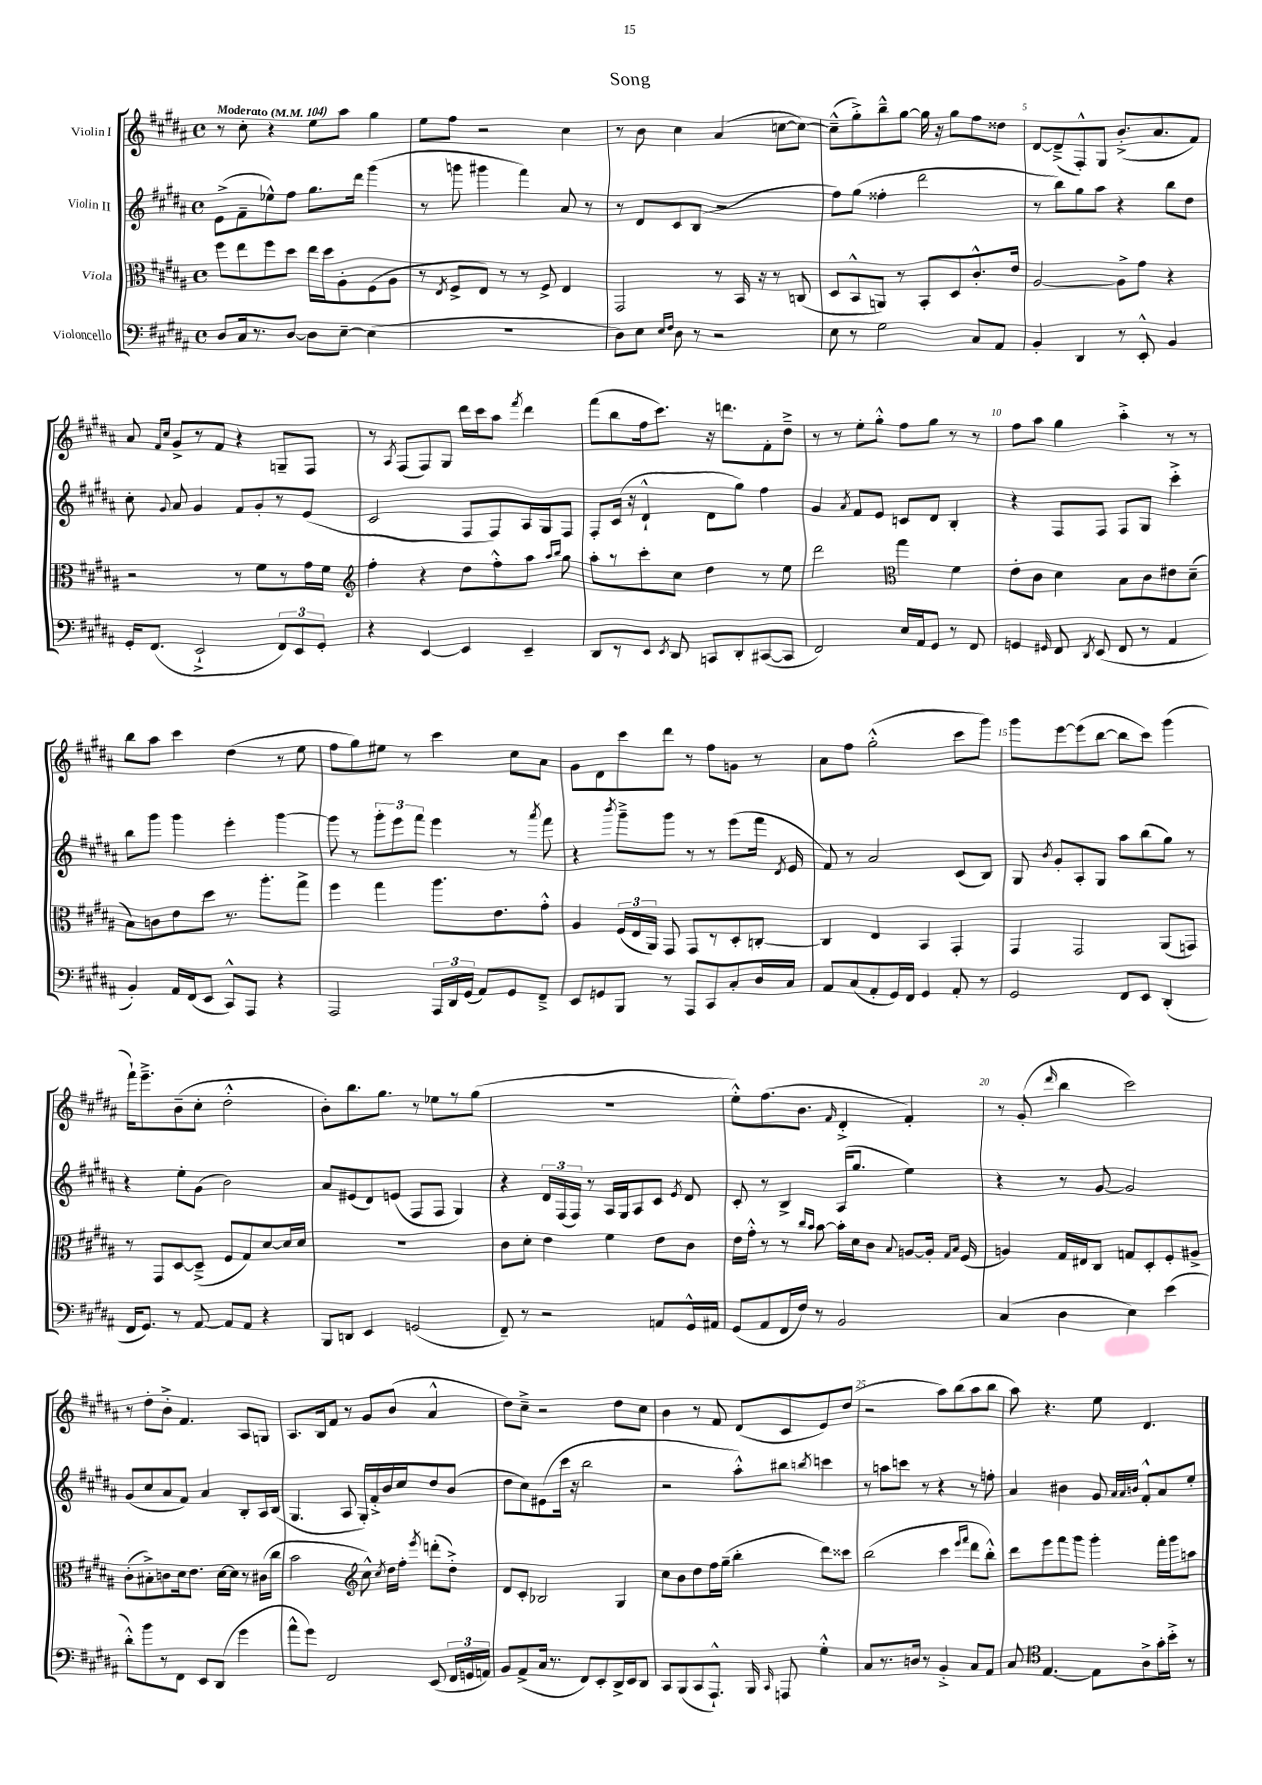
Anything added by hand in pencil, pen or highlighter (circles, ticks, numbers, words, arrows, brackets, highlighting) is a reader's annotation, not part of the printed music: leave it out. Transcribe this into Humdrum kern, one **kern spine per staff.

**kern	**kern	**kern	**kern
*staff4	*staff3	*staff2	*staff1
*clefF4	*clefC3	*clefG2	*clefG2
*k[f#c#g#d#a#]	*k[f#c#g#d#a#]	*k[f#c#g#d#a#]	*k[f#c#g#d#a#]
*M4/4	*M4/4	*M4/4	*M4/4
*met(c)	*met(c)	*met(c)	*met(c)
*MM104	*MM104	*MM104	*MM104
8D#	8ff#	(8e^	8r
16C#	8ee	8f#~	8cc#'
8.r	.	.	.
.	8ff#	8ee-^^)	4r
[8D#	8dd#	8ff#	.
8D#]	16ee	8.gg#	8ee
.	16dd#	.	.
[8E~	8A#'	.	8aa#
.	.	16ddd#	.
(4E]	(8F#	(4ggg#	4gg#
.	8A#	.	.
=	=	=	=
1r	8r	8r	8ee
.	8qE	.	.
.	8F#^	8ggg	8ff#
.	8E)	4ggg#	2r
.	8r	.	.
.	8r	4fff#)	.
.	8F#^	.	.
.	4E	8a#	4cc#
.	.	8r	.
=	=	=	=
8D#)	2GG#	8r	8r
8E	.	8d#	8b
16qqE	.	.	.
16qqF#	.	.	.
8D#	.	8c#	4cc#
8r	.	(8B	.
2r	8r	2r	(4a#
.	16BB	.	.
.	16r	.	.
.	8r	.	[8cc
.	(8C	.	8cc_)
=	=	=	=
8E	8D#	8ff#)	(8cc~^^]
8r	8BB^^	(8gg#	8gg#'^)
2G#	8AA)	4ff##'	8bb~^^
.	8r	.	[8gg#
.	8BB'	2ddd#	16gg#]
.	.	.	16r
.	8D#	.	8gg#
8C#	8.c#'^^	.	8ff#
8AA#	.	.	8dd##
.	16e	.	.
=	=	=	=
4BB'	[2A#	8r	[8d#
.	.	8bb)	(8d#~^]
4DD#	.	8gg#	8F#'^^)
.	.	8aa#	8G#
8r	8A#^]	4r	(8.b'^
8EE'^^	8g#	.	.
.	.	.	8.a#
4BB	4r	8bb	.
.	.	8dd#	8f#)
=	=	=	=
16GG#'	2r	8cc#'	8a#
(8.FF#	.	.	.
.	.	.	16qqf#
.	.	8qqg#	16qqcc#
.	.	8a#	8g#^
2EE`^	.	4g#	8r
.	.	.	8f#
.	8r	8f#	4r
.	8f#	8g#'	.
12FF#)	8r	8r	8G~
12EE	.	.	.
.	16g#	(8e	8F#
12GG#'	.	.	.
.	16f#	.	.
=	=	=	=
*	*clefG2	*	*
4r	4ff#'	2c#	8r
.	.	.	8qA#
.	.	.	(8F#
[4EE	4r	.	8F#)
.	.	.	8G#
4EE]	8dd#	8F#	16ddd#
.	.	.	16ccc#
.	8ff#'^^	8F#)	8aa#
.	.	.	8qfff#
4EE~	8aa#	16A#	4ddd#
.	.	16G#	.
.	16qqaa#	.	.
.	16qqbb	.	.
.	8gg#	8F#	.
=	=	=	=
8DD#	8aa#'	8F#'	(8fff#
8r	8r	(16c#	8bb
.	.	16r	.
8EE	8ccc#'	4d#`^^	16ff#
.	.	.	8.ccc#)
8qEE	.	.	.
8DD#	8cc#	.	.
8CC	4dd#	8d#	16r
.	.	.	8.ddd
8DD#'	.	8gg#)	.
([8CC#	8r	4ff#	8f#'
8CC#]	8ee	.	8dd#~^
=	=	=	=
2FF#)	2ddd#	4g#	8r
.	.	.	8r
.	.	8qa#	.
.	.	8f#	8ee'
.	.	8e	8gg#'^^
*	*clefC3	*	*
16E	4gg#	8c	8ff#
16AA#	.	.	.
8GG#	.	8d#	8gg#
8r	4f#	4B'	8r
8FF#	.	.	8r
=	=	=	=
4GG	8e'	4r	8ff#
.	8c#	.	8aa#
16qqGG#	.	.	.
8FF#	4d#	8F#	4gg#
8qDD#	.	.	.
(8EE	.	8F#	.
8FF#	8B	8F#	4aa#'^
8r	8c#	8G#	.
4AA#	8e#	4ccc#'^	8r
.	(8d#~	.	8r
=	=	=	=
4BB')	8B)	8bb	8bb
.	8c	8ggg#	8aa#
16AA#	8e	4ggg#	4ccc#
(16FF#	.	.	.
8EE	8dd#	.	.
8CC#^^)	8.r	4eee'	(4dd#
8AAA#	.	.	.
.	8.aa#'	.	.
4r	.	[4ggg#	8r
.	8gg#^	.	8ee
=	=	=	=
2AAA#	4ff#	8ggg#]	8ff#
.	.	8r	8gg#)
.	4gg#	12ggg#'	8ee#
.	.	12eee	.
.	.	.	8r
.	.	12fff#	.
24AAA#	8.aa#	4eee	4ccc#
24DD#	.	.	.
(24GG#	.	.	.
8AA#)	.	.	.
.	8.e	.	.
8GG#	.	8r	8cc#
.	.	8qaaa#	.
8FF#~^	8g#'^^	8fff#	8a#
=	=	=	=
8EE	4A#	4r	8g#
8GG	.	.	8d#
.	.	8qbbb	.
8BBB	(24F#	8ggg#~^	8ccc#
.	24E	.	.
.	24AA#)	.	.
8r	8GG#	8ggg#	8ddd#
8AAA#	8GG#	8r	8r
8CC#	8r	8r	8ff#
8C#'	8D#'	(8eee	8g
16D#	[8C'	16fff#	8r
.	.	8qd#	.
16C#	.	16e	.
=	=	=	=
8AA#	4C]	8f#)	8a#
(8C#	.	8r	8ff#
8AA#'	4E	2a#	(2gg#'^^
16GG#)	.	.	.
16FF#	.	.	.
4GG#	4BB	.	.
8AA#'	4GG#'	(8c#	8ccc#
8r	.	8B)	8ggg#)
=	=	=	=
2GG#	4GG#	8G#	8ggg#
.	.	8qb	.
.	.	8g#'	[8eee
.	2GG#	8A#'	(8eee]
.	.	8G#	[8bb
8FF#	.	8aa#	8bb]
8EE	.	(8bb	8ccc#)
(4DD#'	(8AA#	8gg#)	(4ggg#
.	8GG)	8r	.
=	=	=	=
16FF#	8r	4r	16fff#`)
8.GG#)	.	.	8.eee~^
.	8GG#	.	.
8r	[8D#	8ee'	(8b~
[8AA#	(8D#~^]	(8g#	8cc#'
8AA#]	8F#	2b)	2dd#'^^
8AA#	8G#)	.	.
4r	[8d#	.	.
.	16d#]	.	.
.	16d#	.	.
=	=	=	=
8BBB	1r	8a#	8b')
8DD	.	(8e#	8.bb
4EE	.	8d#)	.
.	.	.	8.gg#
.	.	(8e	.
(2GG	.	8F#	8r
.	.	8F#	8ee-
.	.	4G#)	8r
.	.	.	(8gg#
=	=	=	=
8FF#~)	8c#	4r	1r
8r	8d#'	.	.
2r	4e	24d#	.
.	.	(24F#	.
.	.	24F#)	.
.	.	8r	.
.	4f#	16A#	.
.	.	16G#	.
.	.	8A#	.
8AA	8e	8c#	.
.	.	8qe	.
16GG#^^	8c#	8d#	.
16AA#	.	.	.
=	=	=	=
(8GG#	16e	8c#'	8ee'^^)
.	16g#'^^	.	.
8AA#	8r	8r	(8.ff#
16FF#	8r	4B^	.
16F#)	.	.	8.b
.	16qqcc#	.	.
.	16qqb	.	.
8r	[8b	.	.
.	.	.	16qqf#
2BB	16b']	(16A#	4d#'^
.	16d#	8.gg#	.
.	8c#	.	.
.	8qqB	.	.
.	[8A	4ee)	4f#')
.	16A']	.	.
.	16qqG#	.	.
.	16qqB	.	.
.	(16F#	.	.
=	=	=	=
(4C#	4A)	4r	8r
.	.	.	(8g#'
.	.	.	16qqddd#
4D#	16G#	8r	4bb
.	16E#	.	.
.	8C#	[8g#	.
4E)	8G	2g#]	2ccc#)
.	8D#'	.	.
(4e	8F#'	.	.
.	8A#^	.	.
=	=	=	=
8d#'^^)	(8c#'	(8g#	8r
8b	8B#'^)	8cc#	8dd#'
8r	8c	8a#	8b'^
8FF#	16d#	8f#)	4.f#
.	8.e	.	.
8EE	.	4a#	.
(8DD#	[16d#	.	.
.	16d#]	.	.
4g#	8r	8B'	8A#
.	(16c#	16A#	8G
.	16cc#	(16B	.
=	=	=	=
8a#^^	2b	4.G#	8.A#
8g#)	.	.	.
.	.	.	16B
2FF#	.	.	8f#
.	.	8A#	8r
*	*clefG2	*	*
.	8cc#^^)	16G#')	8g#
.	.	16f#'^	.
.	8qcc#	.	.
.	16dd#	16b	(8b
.	16ff#'	16cc#	.
.	8qeee	.	.
(8EE	(8ddd'	8dd#	4a#^^
24FF#	8dd#'^)	(8b	.
24GG	.	.	.
24AA)	.	.	.
=	=	=	=
8BB	8d#	8dd#	8dd#)
(8AA#^	8c#'	8cc#)	8cc#~^
16C#	2B-	(8e#	2r
8.r	.	.	.
.	.	16ccc#	.
.	.	16r	.
8FF#)	.	2bb	.
8EE'	.	.	.
16DD#^	4G#	.	8dd#
16EE	.	.	.
8DD#	.	.	8cc#
=	=	=	=
8CC#	8cc#	2r	4b
(8BBB	8b	.	.
8CC#	8dd#	.	8r
8.AAA#`^^)	16ff#	.	8f#
.	(16gg#~	.	.
.	4bb'	8aa#'^^)	(8d#
16BBB	.	.	.
16qqCC#	.	.	.
8AAA	.	8bb#	8c#
.	.	8qbb	.
4G#'^^	8ddd#)	4ccc	8e)
.	8ccc##	.	(8dd#
=	=	=	=
8C#	(2bb	8r	2r
8.r	.	8aa	.
.	.	8ccc	.
16D	.	.	.
8r	.	8r	.
4BB'^	4ccc#	4r	8aa#)
.	.	.	(8bb
.	16qqeee	.	.
.	16qqfff#	.	.
8C#	8ddd#	8r	8aa#
8AA#	8bb'^^)	8ff'	8bb
=	=	=	=
8C#	8ddd#	4a#	8aa#)
*clefC4	*	*	*
[4.E	8eee	.	4.r
.	8fff#	4b#	.
.	8ggg#	.	.
8E]	4ggg#'	8g#	8ee
.	.	32qqa#	.
.	.	32qqa#	.
.	.	32qqb	.
8A#^	.	8f#'^^	4.d#
16g#'	16fff#'	8a#	.
16b'^	16ggg#	.	.
8r	8aa	8ee'	.
==	==	==	==
*-	*-	*-	*-
